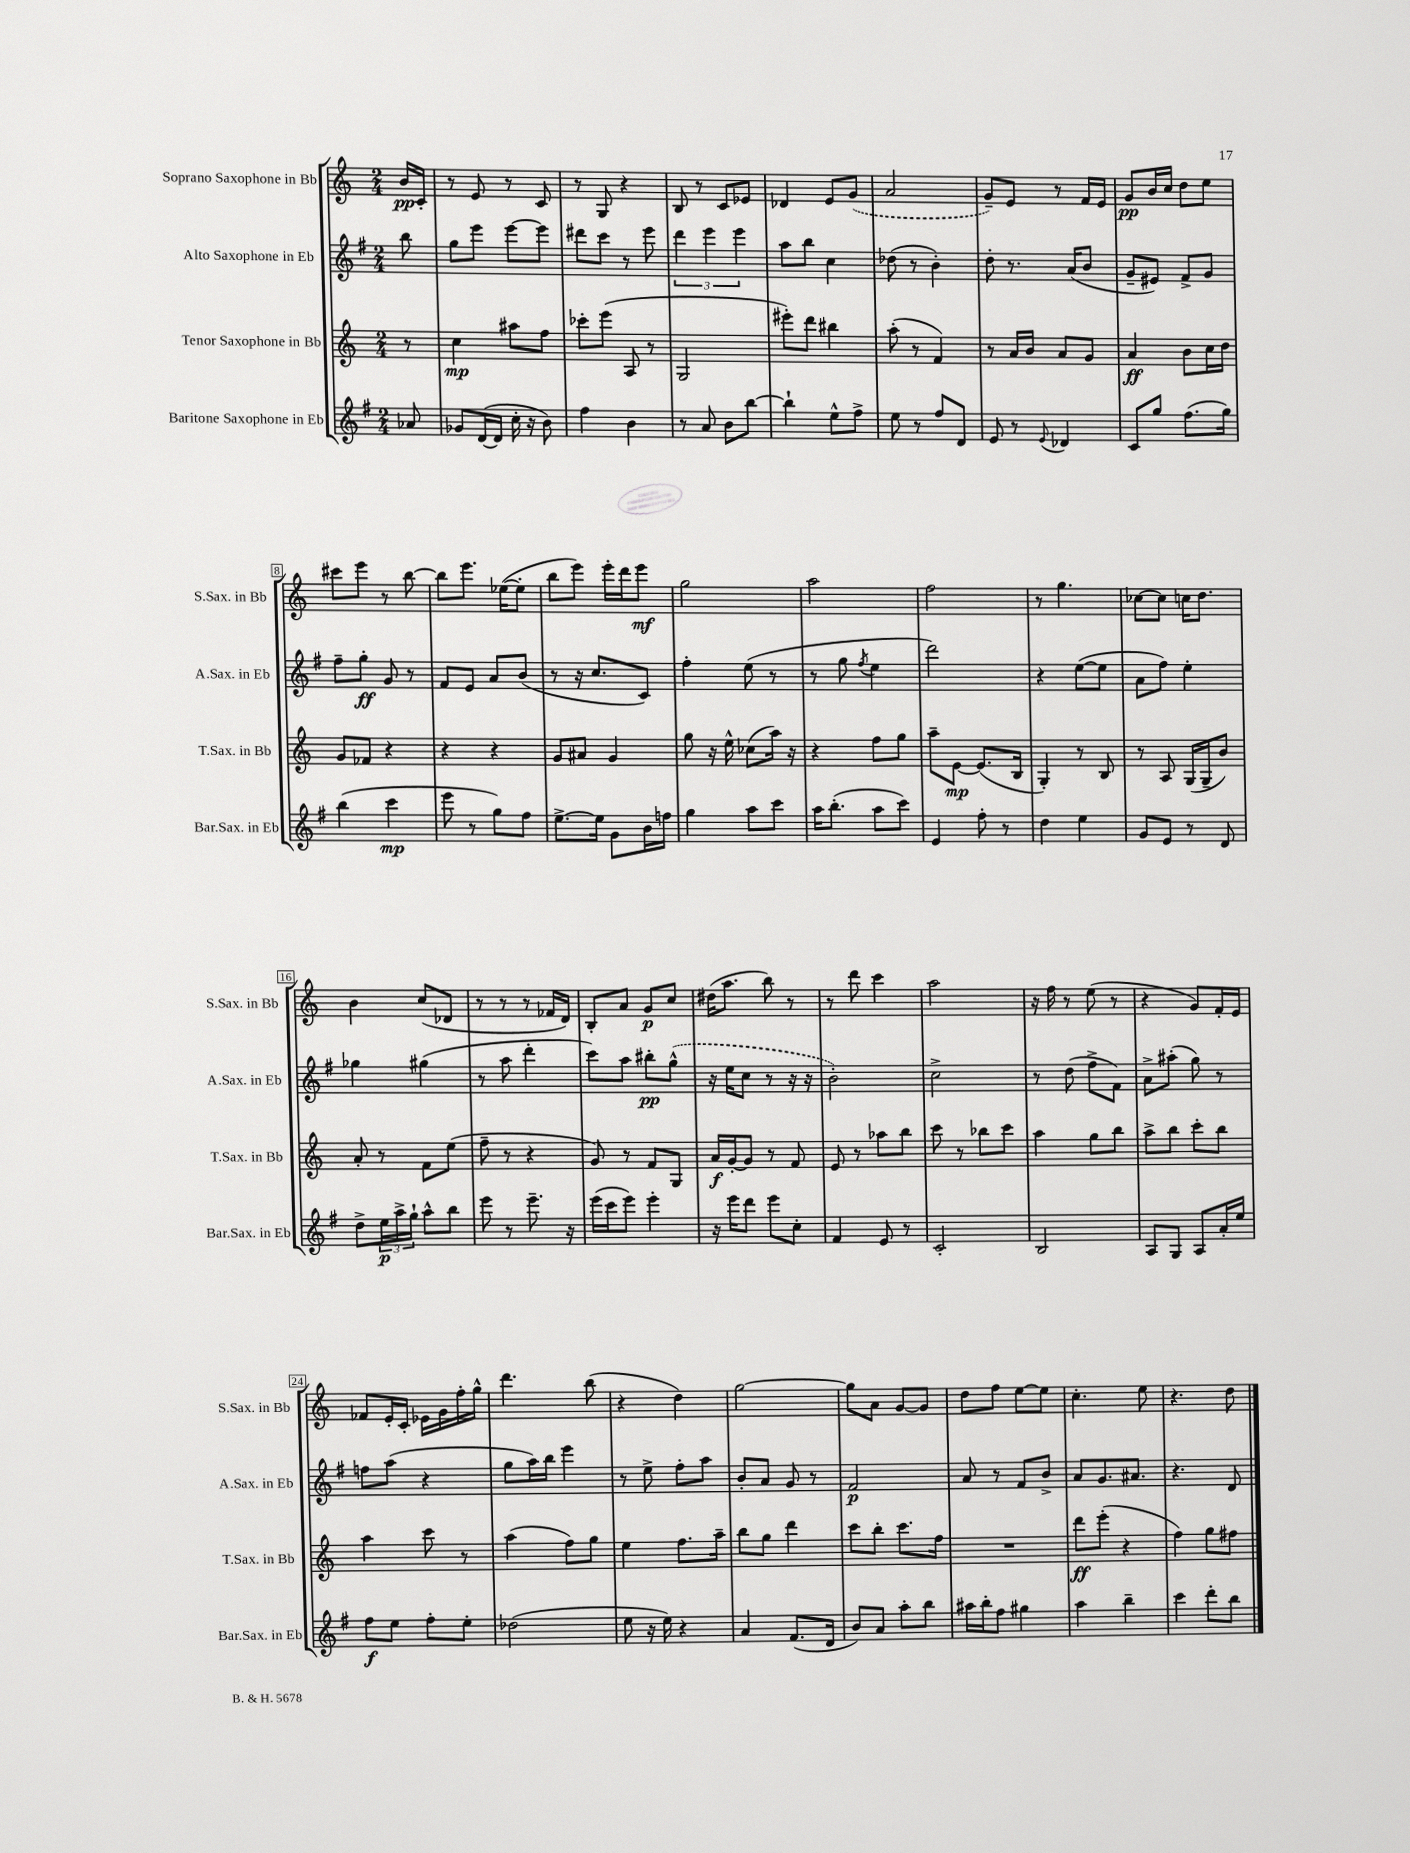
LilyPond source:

<<
\new StaffGroup <<
\new Staff = "s0" \with { instrumentName = "Soprano Saxophone in Bb" shortInstrumentName = "S.Sax. in Bb" } {
    \clef treble \key c \major \numericTimeSignature \time 2/4 \partial 8
    b'16\pp c'16-. |
    r8 e'8 r8 c'8 |
    r8 g8 r4 |
    b8 r8 c'8 ees'8 |
    des'4 e'8 \once \slurDashed g'8( |
    a'2 |
    g'8--) e'8 r8 f'16 e'16 |
    g'8\pp b'16 c''16 d''8 e''8 |
    cis'''8 e'''8 r8 b''8~ |
    b''8 e'''8. ees''16~( ees''8-. |
    b''8 e'''8) e'''16-. d'''16 e'''8\mf |
    g''2 |
    a''2 |
    f''2 |
    r8 g''4. |
    ces''8~ ces''8 c''16 d''8. |
    b'4 c''8( des'8 |
    r8 r8 r8 fes'16 d'16) |
    b8-. a'8 g'8\p c''8 |
    dis''16( a''8. b''8) r8 |
    r8 d'''8 c'''4 |
    a''2 |
    r16 f''16 r8 e''8( r8 |
    r4 g'8) f'16-. e'16 |
    fes'8 e'16-. c'16-. ees'16 g'16 f''16-. g''16-^ |
    d'''4. b''8( |
    r4 d''4) |
    g''2~ |
    g''8 a'8 g'8~ g'8 |
    d''8 f''8 e''8~ e''8 |
    c''4.-. e''8 |
    r4. d''8 \bar "|." |
}
\new Staff = "s1" \with { instrumentName = "Alto Saxophone in Eb" shortInstrumentName = "A.Sax. in Eb" } {
    \clef treble \key g \major \numericTimeSignature \time 2/4 \partial 8
    b''8 |
    g''8 e'''8 e'''8~ e'''8 |
    dis'''8 c'''8 r8 e'''8 |
    \tuplet 3/2 { d'''4 e'''4 e'''4 } |
    a''8 b''8 c''4 |
    des''8( r8 b'4-.) |
    d''8-. r8. a'16( b'8 |
    g'8-- eis'8) fis'8-> g'8 |
    fis''8-- g''8-.\ff g'8 r8 |
    fis'8 e'8 a'8 b'8( |
    r8 r16 c''8. c'8) |
    fis''4-. e''8( r8 |
    r8 g''8 \acciaccatura { fis''8 } e''4 |
    d'''2) |
    r4 e''8~( e''8 |
    a'8 fis''8) e''4-. |
    ges''4 gis''4( |
    r8 a''8 d'''4-. |
    c'''8) a''8 bis''8-.\pp \once \slurDashed g''8-^( |
    r16 e''16 c''8 r8 r16 r16 |
    b'2-.) |
    c''2-> |
    r8 d''8( fis''8-> fis'8) |
    a'8-> ais''8-.( g''8) r8 |
    f''8 a''8( r4 |
    g''8 a''16) b''16 e'''4 |
    r8 e''8-> fis''8-. a''8 |
    b'8-. a'8 g'8 r8 |
    fis'2\p |
    a'8 r8 fis'8 b'8-> |
    a'8 g'8. ais'8. |
    r4. d'8 \bar "|." |
}
\new Staff = "s2" \with { instrumentName = "Tenor Saxophone in Bb" shortInstrumentName = "T.Sax. in Bb" } {
    \clef treble \key c \major \numericTimeSignature \time 2/4 \partial 8
    r8 |
    c''4\mp ais''8 f''8 |
    ces'''8-. e'''8( a8 r8 |
    g2 |
    eis'''8-.) d'''8 bis''4 |
    a''8-.( r8 f'4) |
    r8 a'16 b'16 a'8 g'8 |
    a'4\ff b'8 c''16 d''16 |
    g'8 fes'8 r4 |
    r4 r4 |
    g'8 ais'8 g'4 |
    g''8 r16 e''16-^ ces''8( a''16) r16 |
    r4 f''8 g''8 |
    a''8-- e'8~\mp e'8.( b16 |
    g4-.) r8 b8 |
    r8 a8 g16( g16-- b'8) |
    a'8-. r8 f'8 e''8( |
    f''8-- r8 r4 |
    g'8) r8 f'8 g8 |
    a'16\f g'16~-. g'8 r8 f'8 |
    e'8 r8 aes''8 b''8 |
    c'''8 r8 bes''8 c'''8 |
    a''4 g''8 b''8 |
    a''8-> b''8 c'''8-. b''8 |
    a''4 c'''8 r8 |
    a''4( f''8) g''8 |
    e''4 f''8. a''16-- |
    b''8 g''8 d'''4 |
    c'''8 b''8-. c'''8. f''16 |
    R2 |
    d'''8\ff e'''8-.( r4 |
    f''4) g''8 fis''8 \bar "|." |
}
\new Staff = "s3" \with { instrumentName = "Baritone Saxophone in Eb" shortInstrumentName = "Bar.Sax. in Eb" } {
    \clef treble \key g \major \numericTimeSignature \time 2/4 \partial 8
    aes'8 |
    ges'8 d'16~( d'16 c''16-. r16 b'8) |
    fis''4 b'4 |
    r8 a'8 b'8 b''8~ |
    b''4-! e''8-^ fis''8-> |
    e''8 r8 fis''8 d'8 |
    e'8 r8 \appoggiatura { e'8 } des'4 |
    c'8 g''8 fis''8.( g''16) |
    b''4( c'''4\mp |
    e'''8 r8 g''8) fis''8 |
    e''8.~-> e''16 g'8 b'16 f''16 |
    g''4 a''8 c'''8 |
    a''16 b''8.-.( a''8 c'''8) |
    e'4 fis''8-. r8 |
    d''4 e''4 |
    g'8 e'8 r8 d'8 |
    d''8-> \tuplet 3/2 { e''16\p a''16-> g''16-! } a''8-^ b''8 |
    e'''8 r8 e'''8.-- r16 |
    e'''16( c'''16 e'''8) e'''4-. |
    r16 e'''16 d'''8 e'''8 c''8-. |
    fis'4 e'8 r8 |
    c'2-. |
    b2 |
    a8 g8 a8 a'16-. e''16 |
    fis''8\f e''8 fis''8-. e''8-. |
    des''2( |
    e''8 r16 e''16) r4 |
    a'4 fis'8.( d'16 |
    b'8) a'8 a''8-. b''8 |
    ais''16 b''16-. fis''8 gis''4 |
    a''4 b''4-- |
    c'''4 d'''8-. b''8 \bar "|." |
}
>>
>>
\layout { \context { \Score \override BarNumber.stencil = #(make-stencil-boxer 0.1 0.3 ly:text-interface::print) } }
